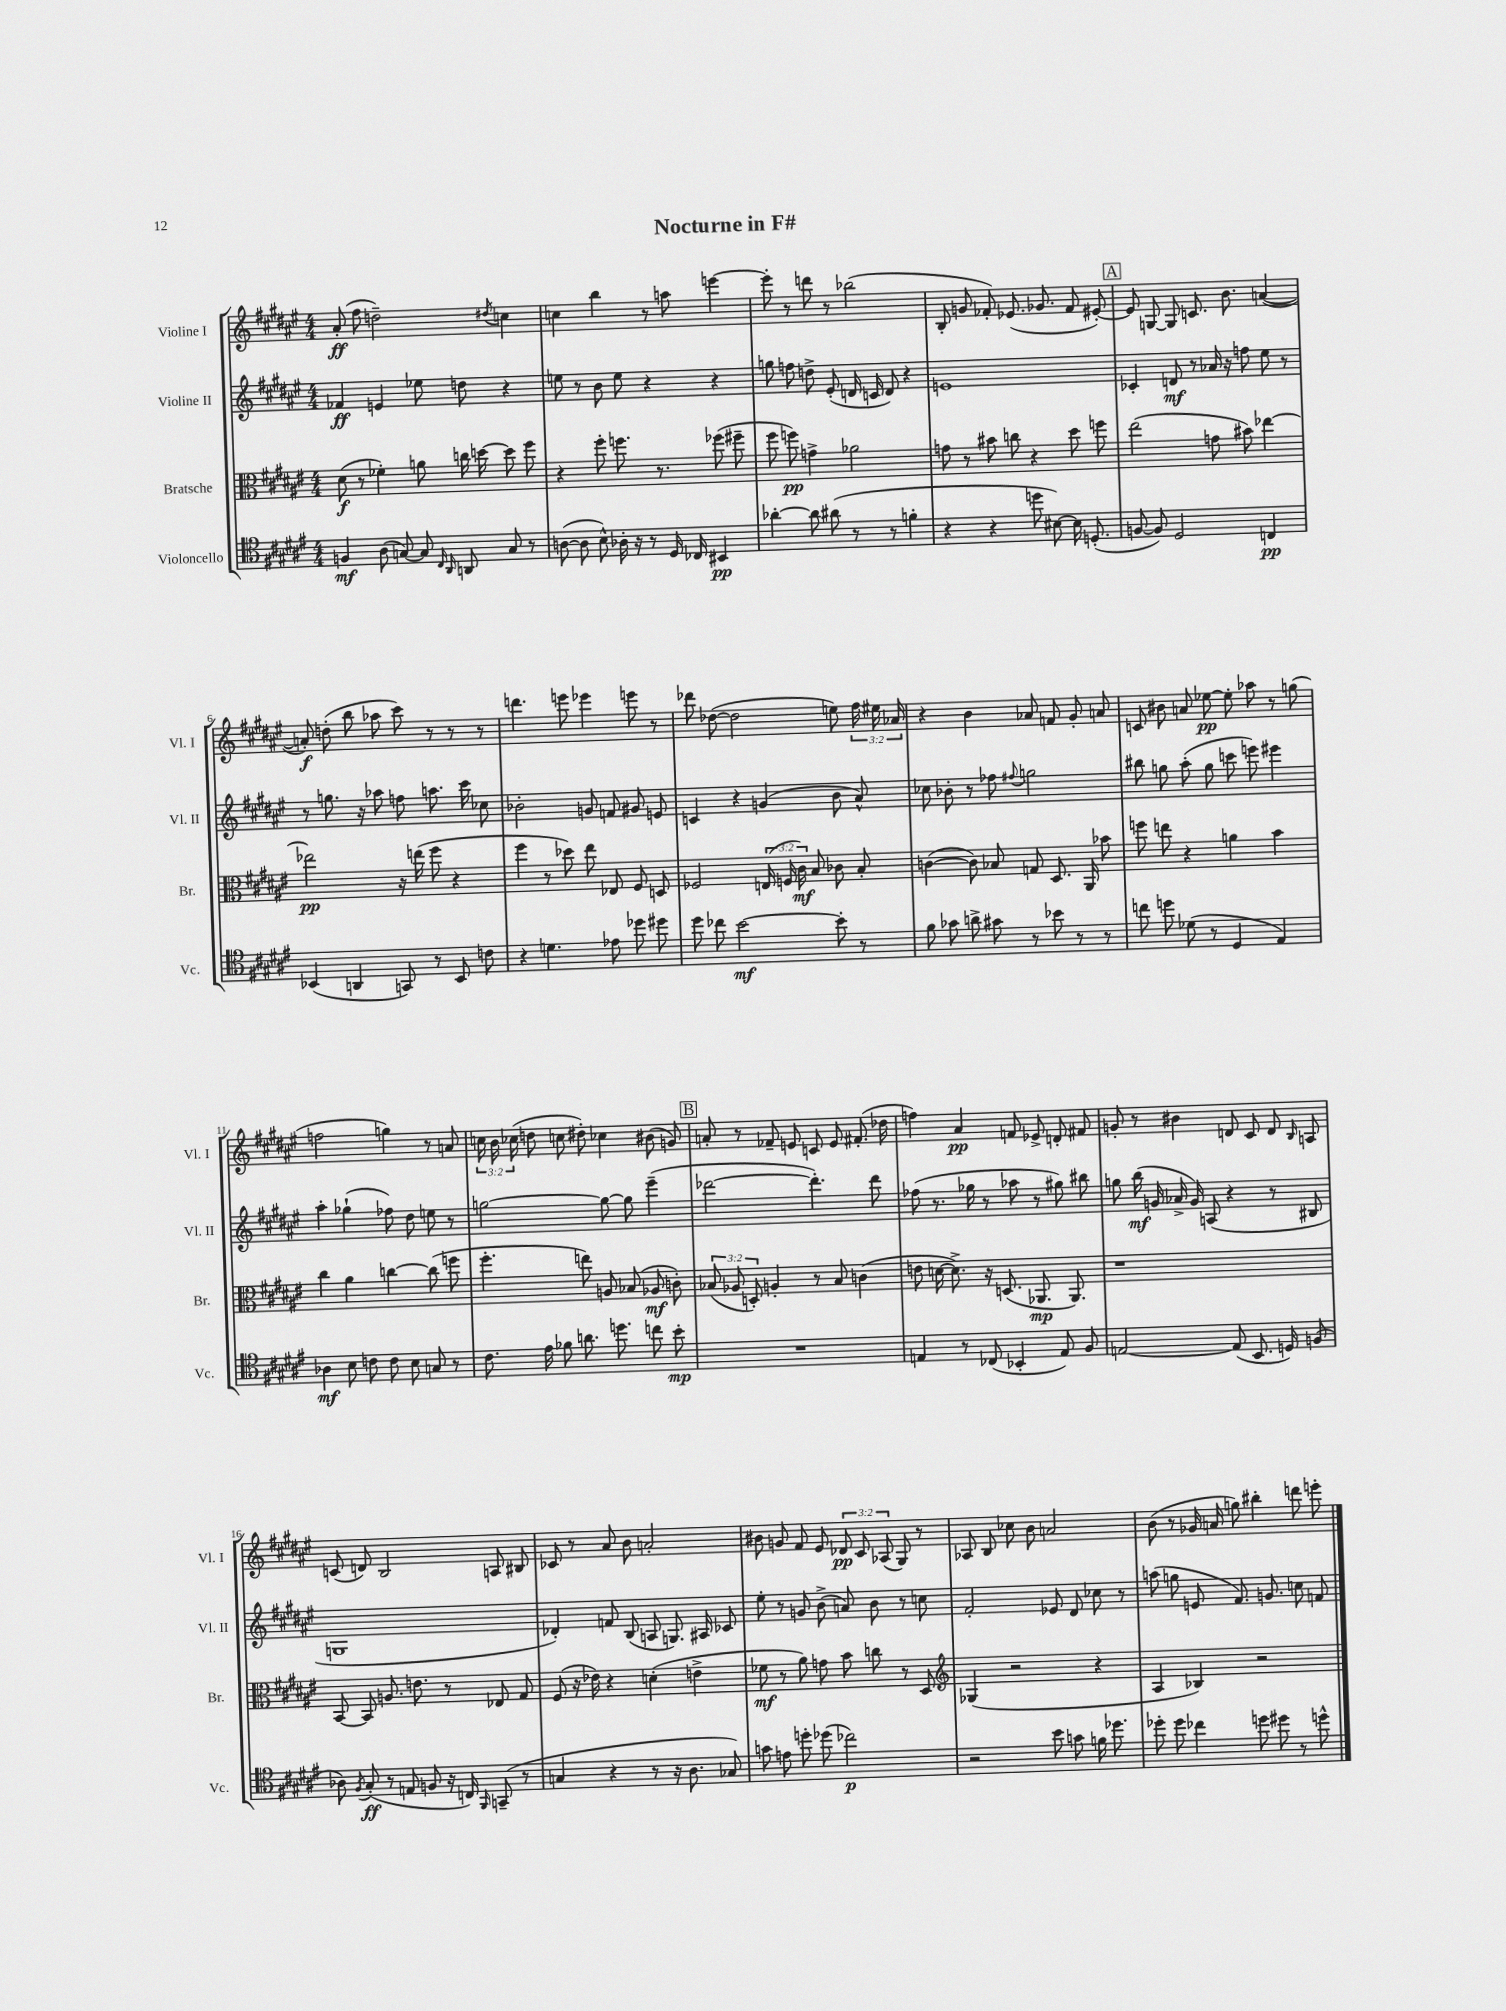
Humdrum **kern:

**kern	**dynam	**kern	**dynam	**kern	**dynam	**kern	**dynam
*part4	*part4	*part3	*part3	*part2	*part2	*part1	*part1
*staff4	*staff4	*staff3	*staff3	*staff2	*staff2	*staff1	*staff1
*I"Violoncello	*	*I"Bratsche	*	*I"Violine II	*	*I"Violine I	*
*I'Vc.	*	*I'Br.	*	*I'Vl. II	*	*I'Vl. I	*
*clefC4	*	*clefC3	*	*clefG2	*	*clefG2	*
*k[f#c#g#d#a#e#]	*	*k[f#c#g#d#a#e#]	*	*k[f#c#g#d#a#e#]	*	*k[f#c#g#d#a#e#]	*
*M4/4	*	*M4/4	*	*M4/4	*	*M4/4	*
=1	=1	=1	=1	=1	=1	=1	=1
4Fn/	mf	(8d#\	f	4f-X/	ff	(8a#'/	ff
.	.	8r	.	.	.	8ff#\	.
(8A#\	.	4f-X'\)	.	4en/	.	2ddn~\)	.
[8Gn/)	.	.	.	.	.	.	.
8G/]	.	8an\	.	8ee-X\	.	.	.
16qqC#/	.	.	.	.	.	.	.
16qqAA#/	.	.	.	.	.	.	.
8AAn/	.	16ccn\	.	8ddn\	.	.	.
.	.	[16ddn\	.	.	.	.	.
.	.	.	.	.	.	8qdd#X/	.
8G/	.	8dd\]	.	4r	.	4ccn\	.
8r	.	8ff#\	.	.	.	.	.
=2	=2	=2	=2	=2	=2	=2	=2
([8An\	.	4r	.	8een\	.	4ccn\	.
8A\]	.	.	.	8r	.	.	.
8B^^\)	.	8ff#'\	.	8b\	.	4bb\	.
16A-X'\	.	8.ffn\	.	8ee\	.	.	.
16r	.	.	.	.	.	.	.
8r	.	.	.	4r	.	8r	.
.	.	8.r	.	.	.	.	.
16D#/	.	.	.	.	.	8aan\	.
16C-X/	.	.	.	.	.	.	.
4BB#X/	pp	(8ff-X\	.	4r	.	[4eeen\	.
.	.	8ff#X~\	.	.	.	.	.
=3	=3	=3	=3	=3	=3	=3	=3
[4a-X'\	.	8ff#\	.	8ggn\	.	8eee'\]	.
.	.	8ffn\)	pp	8ffn\	.	8r	.
8a-\]	.	4gn^\	.	8ddn^\	.	8dddn\	.
(8a#X\	.	.	.	(8e#'/	.	8r	.
8r	.	2a-X\	.	16dn/	.	(2bb-X\	.
.	.	.	.	16cn/	.	.	.
8r	.	.	.	8d/)	.	.	.
4fn'\	.	.	.	4r	.	.	.
=4	=4	=4	=4	=4	=4	=4	=4
4r	.	8gn\	.	1en	.	8B'/	.
.	.	8r	.	.	.	8gn/	.
4r	.	8b#X\	.	.	.	8f-X'/)	.
.	.	8ccn\	.	.	.	(8.e-X/	.
8ddn\	.	4r	.	.	.	.	.
.	.	.	.	.	.	8.g-X/	.
[8B#X\)	.	.	.	.	.	.	.
16B#\]	.	8dd#\	.	.	.	8f-/	.
(8.Dn'/	.	.	.	.	.	.	.
.	.	8ffn\	.	.	.	[8e#X'/)	.
!!LO:REH:place=s1:t=A
=5	=5	=5	=5	=5	=5	=5	=5
[8Fn/	.	(2ee#\	.	4c-X'/	.	8e#/]	.
8F/])	.	.	.	.	.	[8Gn/	.
2D#/	.	.	.	8dn/	mf	8G/]	.
.	.	.	.	8r	.	8.cn/	.
.	.	8gn\	.	16a-X/	.	.	.
.	.	.	.	16r	.	8.b\	.
.	.	8b#X\)	.	8ffn\	.	.	.
4Cn/	pp	[4ee-X\	.	8ee#\	.	([4an/	.
.	.	.	.	8r	.	.	.
!!LO:LB:g=z
=6	=6	=6	=6	=6	=6	=6	=6
(4BB-X/	.	2ee-X\]	pp	8r	.	8an'/])	f
.	.	.	.	8.ggn\	.	(8ddn'\	.
4AAn/	.	.	.	.	.	8bb\	.
.	.	.	.	16r	.	.	.
.	.	.	.	8aa-X\	.	8aa-X\	.
8GGn/)	.	16r	.	8ffn\	.	8ccc#\)	.
.	.	(16een\	.	.	.	.	.
8r	.	8ff#\	.	8.aan\	.	8r	.
8BB-/	.	4r	.	.	.	8r	.
.	.	.	.	16ccc#\	.	.	.
8cn\	.	.	.	8cc-X\	.	8r	.
=7	=7	=7	=7	=7	=7	=7	=7
4r	.	4ff#\	.	2b-X'\	.	4.dddn\	.
4.dn\	.	8r	.	.	.	.	.
.	.	8dd-X\)	.	.	.	8eeen\	.
.	.	8ee#\	.	8gn/	.	4eee-X\	.
8e-X\	.	8E-X/	.	8fn/	.	.	.
8dd-X\	.	8F#/	.	8g#X/	.	8eeen\	.
8dd#X\	.	8Dn/	.	8en/	.	8r	.
=8	=8	=8	=8	=8	=8	=8	=8
8dd#\	.	2F-X/	.	4cn/	.	8ddd-X\	.
8cc-X\	.	.	.	.	.	([8dd-X\	.
[2b\	mf	.	.	4r	.	2dd-\]	.
.	.	(24En/	.	(4gn/	.	.	.
.	.	24Fn/	.	.	.	.	.
.	.	24c#\)	mf	.	.	.	.
.	.	8B/	.	.	.	.	.
8b'\]	.	8c-X\	.	8b\	.	8een\)	.
8r	.	8B'/	.	8a#^^/)	.	24ff#\	.
.	.	.	.	.	.	24ee#X\	.
.	.	.	.	.	.	24a-X/	.
=9	=9	=9	=9	=9	=9	=9	=9
8f#\	.	([4cn\	.	8cc-X\	.	4r	.
8g-X\	.	.	.	8b-X'\	.	.	.
8an^\	.	8c\])	.	8r	.	4b\	.
8g#X\	.	8B-X/	.	8ff-X\	.	.	.
.	.	.	.	8qqff#X/	.	.	.
8r	.	8Gn/	.	2ggn\	.	8a-X/	.
8b-X\	.	8.D#/	.	.	.	8fn/	.
8r	.	.	.	.	.	8g#'/	.
.	.	16AA#/	.	.	.	.	.
8r	.	8b-X\	.	.	.	8an/	.
=10	=10	=10	=10	=10	=10	=10	=10
8ccn\	.	8ffn\	.	8bb#X\	.	8cn/	.
8ddn\	.	8een\	.	8ggn\	.	8b#X\	.
(8d-X\	.	4r	.	(8aa#'\	.	8an/	.
8r	.	.	.	8gg\	.	[8ee-X\	pp
4D#/	.	4an\	.	8cccn\	.	8ee-'\]	.
.	.	.	.	8eeen\)	.	8aa-X\	.
4E#/)	.	4b\	.	4eee#X\	.	8r	.
.	.	.	.	.	.	(8ggn\	.
!!LO:LB:g=z
=11	=11	=11	=11	=11	=11	=11	=11
4A-X\	mf	4cc#\	.	4aa#'\	.	2ffn\	.
8B\	.	4a#\	.	(4gg-X`\	.	.	.
8cn\	.	.	.	.	.	.	.
8c\	.	[4ccn\	.	8ff-X\)	.	4ggn\)	.
8B\	.	.	.	8dd#\	.	.	.
8Gn/	.	(8cc\]	.	8een\	.	8r	.
8r	.	8ffn\	.	8r	.	8an/	.
=12	=12	=12	=12	=12	=12	=12	=12
8.c#\	.	4.ff#'\	.	[2ggn\	.	24ccn\	.
.	.	.	.	.	.	24b\	.
.	.	.	.	.	.	(24cc-X\	.
.	.	.	.	.	.	8ddn\	.
16e#\	.	.	.	.	.	.	.
8f-X\	.	.	.	.	.	8ccn\	.
8.an\	.	8een\)	.	.	.	8dd#X'\)	.
.	.	8An/	.	8gg\_	.	4cc-X\	.
8.ddn\	.	.	.	.	.	.	.
.	.	(8B-X/	.	8gg\]	.	.	.
8ccn\	.	8A-X/	mf	(4eee#~\	.	(8b#X\	.
8b'\	mp	8cn'\)	.	.	.	8gn/)	.
!!LO:REH:place=s1:t=B
=13	=13	=13	=13	=13	=13	=13	=13
1r	.	(12B-X/	.	[2ddd-X\	.	8an'/	.
.	.	12A-X/	.	.	.	.	.
.	.	.	.	.	.	8r	.
.	.	12Dn'/)	.	.	.	.	.
.	.	4An'/	.	.	.	8f-X~/	.
.	.	.	.	.	.	8en/	.
.	.	8r	.	4.ddd-'\])	.	8cn/	.
.	.	8B-/	.	.	.	8e/	.
.	.	(4cn\	.	.	.	(8.f#X'/	.
.	.	.	.	8ddd-\	.	.	.
.	.	.	.	.	.	16dd-X\	.
=14	=14	=14	=14	=14	=14	=14	=14
4En/	.	8en\	.	(8ff-X\	.	4ffn\)	.
.	.	[16dn\	.	8.r	.	.	.
.	.	8.d^\])	.	.	.	.	.
8r	.	.	.	.	.	4a#/	pp
.	.	.	.	16gg-X\	.	.	.
(8C-X/	.	16r	.	8r	.	.	.
.	.	(8.Dn/	.	.	.	.	.
4BB-X'/	.	.	.	8aa-X\	.	8fn/	.
.	.	8.AA-X/	mp	8r	.	8e-X^/	.
8E/)	.	.	.	8gg#X\)	.	8dn'/	.
.	.	8.AA-/)	.	.	.	.	.
8F#/	.	.	.	8bb#X\	.	8f#X/	.
=15	=15	=15	=15	=15	=15	=15	=15
[2En/	.	1r	.	8ggn\	.	8gn'/	.
.	.	.	.	(16bb\	mf	8r	.
.	.	.	.	16gn/	.	.	.
.	.	.	.	16a-X^/	.	4b#X\	.
.	.	.	.	16g/)	.	.	.
.	.	.	.	(8An/	.	.	.
(8E/]	.	.	.	4r	.	8dn/	.
8.BB/	.	.	.	.	.	8c#/	.
.	.	.	.	8r	.	8d/	.
16Dn/)	.	.	.	.	.	.	.
.	.	.	.	.	.	16qqB/	.
(8Fn/	.	.	.	8B#X/	.	8An/	.
!!LO:LB:g=z
=16	=16	=16	=16	=16	=16	=16	=16
8A-X\)	.	[8BB/	.	1Gn	.	(8cn/	.
8qF#/	.	.	.	.	.	.	.
(8G#'/	ff	8BB/]	.	.	.	8dn/)	.
8r	.	8.An/	.	.	.	2B/	.
8En/	.	.	.	.	.	.	.
.	.	8.en\	.	.	.	.	.
8Fn/	.	.	.	.	.	.	.
16r	.	8r	.	.	.	.	.
16Cn/)	.	.	.	.	.	.	.
16qqFF#/	.	.	.	.	.	.	.
(8GGn~/	.	8E-X/	.	.	.	8An/	.
8r	.	8G#/	.	.	.	8B#X/	.
=17	=17	=17	=17	=17	=17	=17	=17
4Gn/	.	(8F#/	.	4d-X'/)	.	8c-X/	.
.	.	16r	.	.	.	8r	.
.	.	16e-X\)	.	.	.	.	.
4r	.	4r	.	8fn/	.	8a#/	.
.	.	.	.	(8B/	.	8b\	.
8r	.	(4dn'\	.	8An/	.	2an'/	.
16r	.	.	.	8.Gn/)	.	.	.
8.A#\	.	.	.	.	.	.	.
.	.	4en^\	.	.	.	.	.
.	.	.	.	16A#X/	.	.	.
8G-X/)	.	.	.	8c-X/	.	.	.
=18	=18	=18	=18	=18	=18	=18	=18
8gn\	.	8f-X\	mf	8ee#'\	.	8b#X\	.
8en\	.	8r	.	8r	.	8gn/	.
8ddn'\	.	8a#\)	.	8gn/	.	8f#/	.
(8dd-X\	.	8gn\	.	(8b^\	.	8e#/	.
2cc-X\)	p	8b\	.	8an/)	.	12d-X/	pp
.	.	.	.	.	.	12c#/	.
.	.	8ccn\	.	8b\	.	.	.
.	.	.	.	.	.	(12A-X/	.
.	.	8r	.	8r	.	8G#/)	.
.	.	8D#/	.	8ccn\	.	8r	.
=19	=19	=19	=19	=19	=19	=19	=19
*	*	*clefG2	*	*	*	*	*
2r	.	(4G-X/	.	2f#'/	.	8A-X/	.
.	.	.	.	.	.	8B/	.
.	.	2r	.	.	.	8cc-X\	.
.	.	.	.	.	.	8b\	.
8b\	.	.	.	8e-X/	.	2an/	.
8gn\	.	.	.	8d#/	.	.	.
16fn\	.	4r	.	8cc-X\	.	.	.
8.dd-X\	.	.	.	.	.	.	.
.	.	.	.	8r	.	.	.
=20	=20	=20	=20	=20	=20	=20	=20
8dd-X'\	.	4A#/	.	(8aan\	.	(8b\	.
8dd-\	.	.	.	8ggn\	.	8r	.
4cc-X\	.	4B-X/)	.	8en/	.	16g-X/	.
.	.	.	.	.	.	16an/	.
.	.	.	.	8.f#/)	.	8ggn\)	.
8ddn\	.	2r	.	.	.	4bb#X'\	.
.	.	.	.	8.gn/	.	.	.
8dd#X\	.	.	.	.	.	.	.
8r	.	.	.	8ccn\	.	8dddn\	.
8ddn^^\	.	.	.	8fn/	.	8eeen'\	.
==	==	==	==	==	==	==	==
*-	*-	*-	*-	*-	*-	*-	*-
